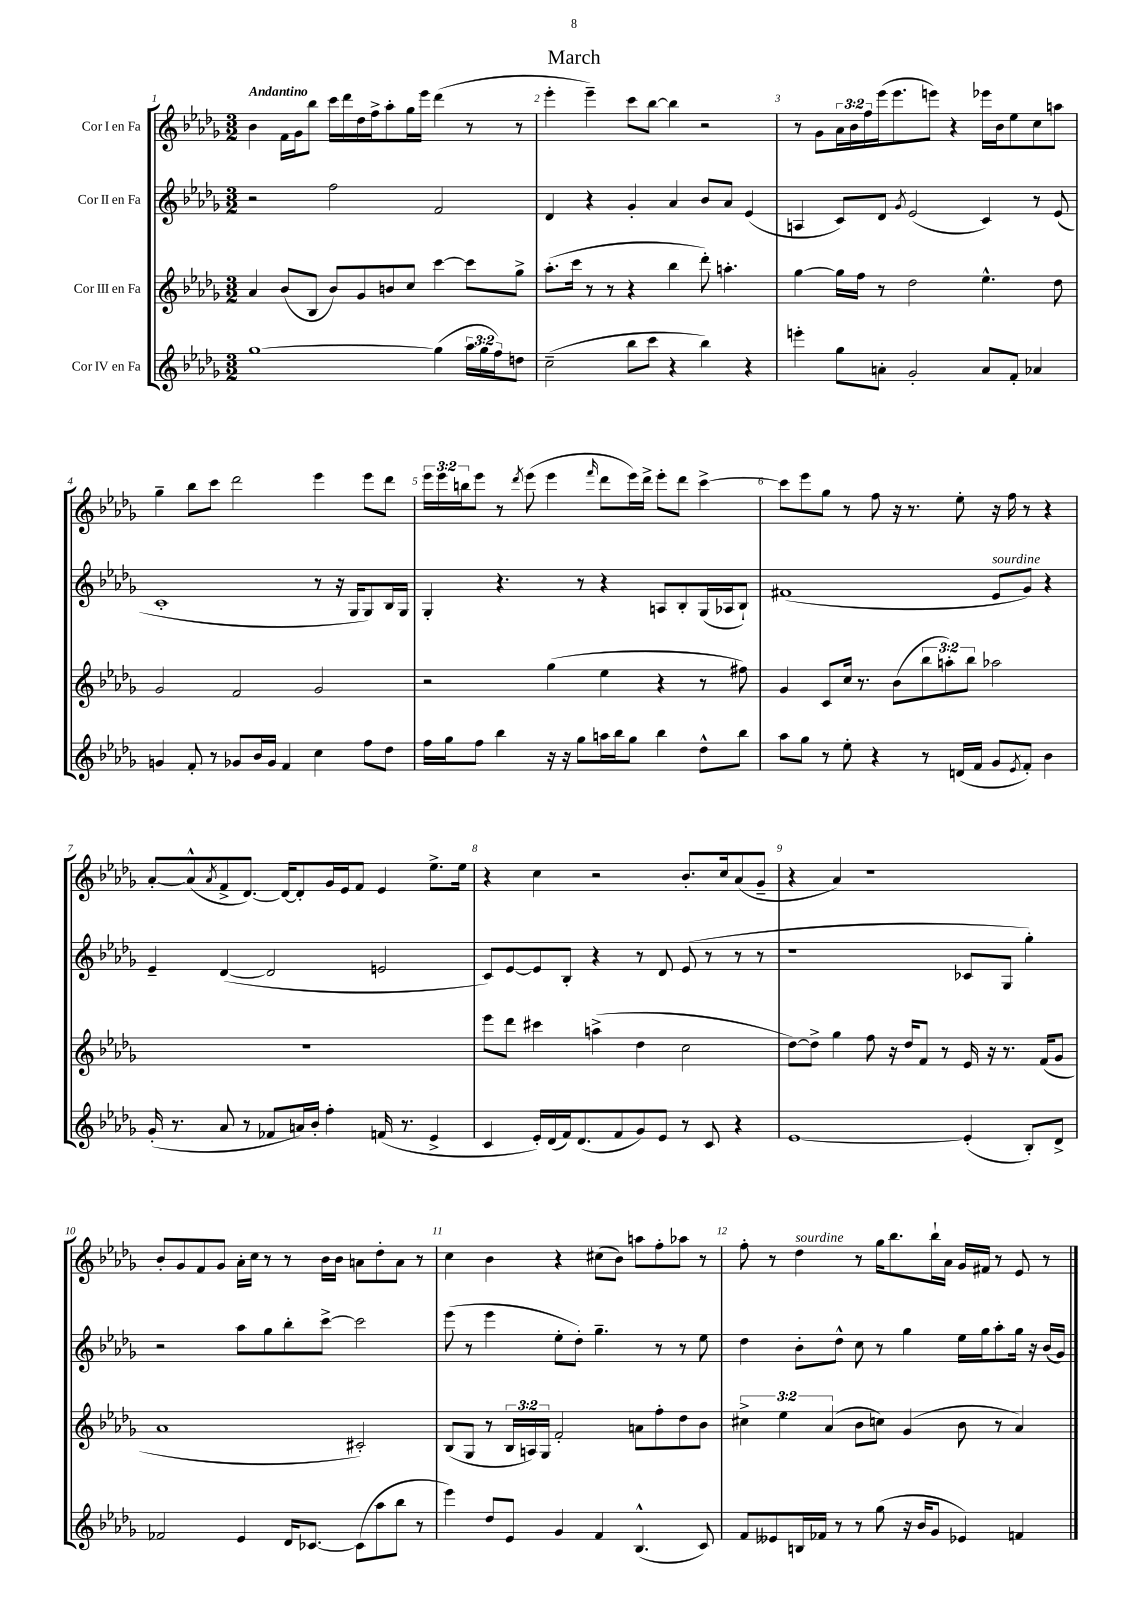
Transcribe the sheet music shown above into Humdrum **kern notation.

**kern	**kern	**kern	**kern
*staff4	*staff3	*staff2	*staff1
*clefG2	*clefG2	*clefG2	*clefG2
*k[b-e-a-d-g-]	*k[b-e-a-d-g-]	*k[b-e-a-d-g-]	*k[b-e-a-d-g-]
*M3/2	*M3/2	*M3/2	*M3/2
[1gg-	4a-	2r	4b-
.	(8b-	.	16f
.	.	.	16g-
.	8B-	.	8bb-
.	8b-)	2ff	16ccc
.	.	.	16ddd-
.	8g-	.	16dd-
.	.	.	16ff^
.	8b	.	8aa-'
.	8cc	.	16gg-
.	.	.	16eee-
(4gg-]	[4ccc	2f	(4ddd-
24aa-	8ccc]	.	8r
24gg-	.	.	.
24ff)	.	.	.
8dd	8gg-^	.	8r
=	=	=	=
(2cc~	(8.aa-'	4d-	4eee-'
.	16ccc	.	.
.	8r	4r	4eee-~)
.	8r	.	.
8bb-	4r	4g-'	8ccc
8ccc	.	.	[8bb-
4r	4bb-	4a-	4bb-]
4bb-)	8ddd-')	8b-	2r
.	4.aa'	8a-	.
4r	.	(4e-	.
=	=	=	=
4eee'	[4gg-	4A	8r
.	.	.	8g-
8gg-	16gg-]	8c)	24a-
.	.	.	24b-
.	16ff	.	.
.	.	.	24ff
8a'	8r	8d-	(16eee-
.	.	.	8.eee-
.	.	8qg-	.
2g-'	2dd-	(2e-	.
.	.	.	8eee)
.	.	.	4r
8a	4.ee-^^	4c)	16eee-
.	.	.	16b-
8f'	.	.	8ee-
4a-	.	8r	8cc
.	8dd-	(8e-	8aa
=	=	=	=
4g	2g-	1c'	4gg-~
8f'	.	.	8bb-
8r	.	.	8ccc
8g-	2f	.	2ddd-
16b-	.	.	.
16g-	.	.	.
4f	.	.	.
4cc	2g-	8r	4eee-
.	.	16r	.
.	.	16G-	.
8ff	.	8G-)	8eee-
8dd-	.	16B-	8ddd-
.	.	16G-	.
=	=	=	=
16ff	2r	4G-'	24eee-
.	.	.	24eee-
16gg-	.	.	.
.	.	.	24bb
8ff	.	.	8eee-
4bb-	.	4.r	8r
.	.	.	8qddd-
.	.	.	(8eee-
16r	(4gg-	.	4eee-
16r	.	.	.
8gg-	.	8r	.
.	.	.	16qqfff
16aa	4ee-	4r	8ddd-
16bb-	.	.	.
8gg-	.	.	16eee-)
.	.	.	16ddd-^
4bb-	4r	8A	8eee-'
.	.	8B-'	8ddd-
8dd-^^	8r	(16G-	[4ccc^
.	.	16A-	.
8bb-	8ff#)	8B-`)	.
=	=	=	=
8aa-	4g-	(1f#	8ccc]
8gg-	.	.	8eee-
8r	8c	.	8gg-
8ee-'	16cc	.	8r
.	8.r	.	.
4r	.	.	8ff
.	(8b-	.	16r
.	.	.	8.r
8r	12bb-	.	.
.	12aa')	.	.
(16d	.	.	8ee-'
.	12bb-	.	.
16f	.	.	.
8g-	2aa-	8e-	16r
.	.	.	16ff
8qe-	.	.	.
8f')	.	8g-)	8r
4b-	.	4r	4r
=	=	=	=
(16g-'	1.r	4e-~	[8a-'
8.r	.	.	.
.	.	.	(8a-^^]
.	.	.	8qa-
8a-	.	([4d-	8f^
8r	.	.	[8.d-)
8f-	.	2d-]	.
.	.	.	16d-_
16a)	.	.	8d-']
16b-'	.	.	.
4ff'	.	.	16g-
.	.	.	16e-
.	.	.	8f
(16f	.	2e	4e-
8.r	.	.	.
4e-^	.	.	8.ee-^
.	.	.	16ee-
=	=	=	=
4c	8eee-	8c)	4r
.	8ddd-	[8e-	.
16e-')	4ccc#	8e-]	4cc
(16d-	.	.	.
16f)	.	8B-'	.
(8.d-	.	.	.
.	(4aa^	4r	2r
8f	.	.	.
8g-)	4dd-	8r	.
8e-	.	8d-	.
8r	2cc	(8e-	8.b-'
8c	.	8r	.
.	.	.	16cc
4r	.	8r	(8a-
.	.	8r	8g-~
=	=	=	=
[1e-	[8dd-)	1r	4r
.	8dd-^]	.	.
.	4gg-	.	4a-)
.	8ff	.	1r
.	16r	.	.
.	16dd-	.	.
.	8f	.	.
.	8r	.	.
(4e-']	16e-	8c-	.
.	16r	.	.
.	8.r	8G-	.
8B-')	.	4gg-')	.
.	(16f	.	.
8d-^	8g-	.	.
=	=	=	=
2f-	1a-	2r	8b-'
.	.	.	8g-
.	.	.	8f
.	.	.	8g-
4e-	.	8aa-	16a-'
.	.	.	16cc
.	.	8gg-	8r
16d-	.	8bb-'	8r
[8.c-	.	.	.
.	.	[8ccc^	16b-
.	.	.	16b-
(8c-]	2c#')	2ccc]	8a
8aa-	.	.	8dd-'
8bb-	.	.	8a
8r	.	.	8r
=	=	=	=
4eee-)	(8B-	(8eee-	4cc
.	8G-	8r	.
8dd-	8r	4eee-	4b-
8e-	24B-	.	.
.	24A)	.	.
.	24G-	.	.
4g-	2f'	8ee-'	4r
.	.	8dd-')	.
4f	.	4.gg-~	(8cc#
.	.	.	8b-)
(4.B-^^	8a	.	8aa
.	8ff'	8r	8ff'
.	8dd-	8r	8aa-
8c)	8b-	8ee-	8r
=	=	=	=
8f	6cc#^	4dd-	8ff'
8e--	.	.	8r
.	6ee-	.	.
16B	.	8b-'	4dd-
16f-	.	.	.
.	(6a-	.	.
8r	.	8dd-^^	.
8r	8b-	8cc	8r
(8gg-	8cc)	8r	16gg-
.	.	.	8.bb-
16r	(4g-	4gg-	.
16b-	.	.	.
8g-	.	.	16bb-`
.	.	.	16a-
4e-)	8b-	16ee-	16g-
.	.	16gg-	16f#
.	8r	8aa-'	8r
4f	4a-)	16gg-	8e-
.	.	16r	.
.	.	(16b-	8r
.	.	16g-)	.
==	==	==	==
*-	*-	*-	*-
